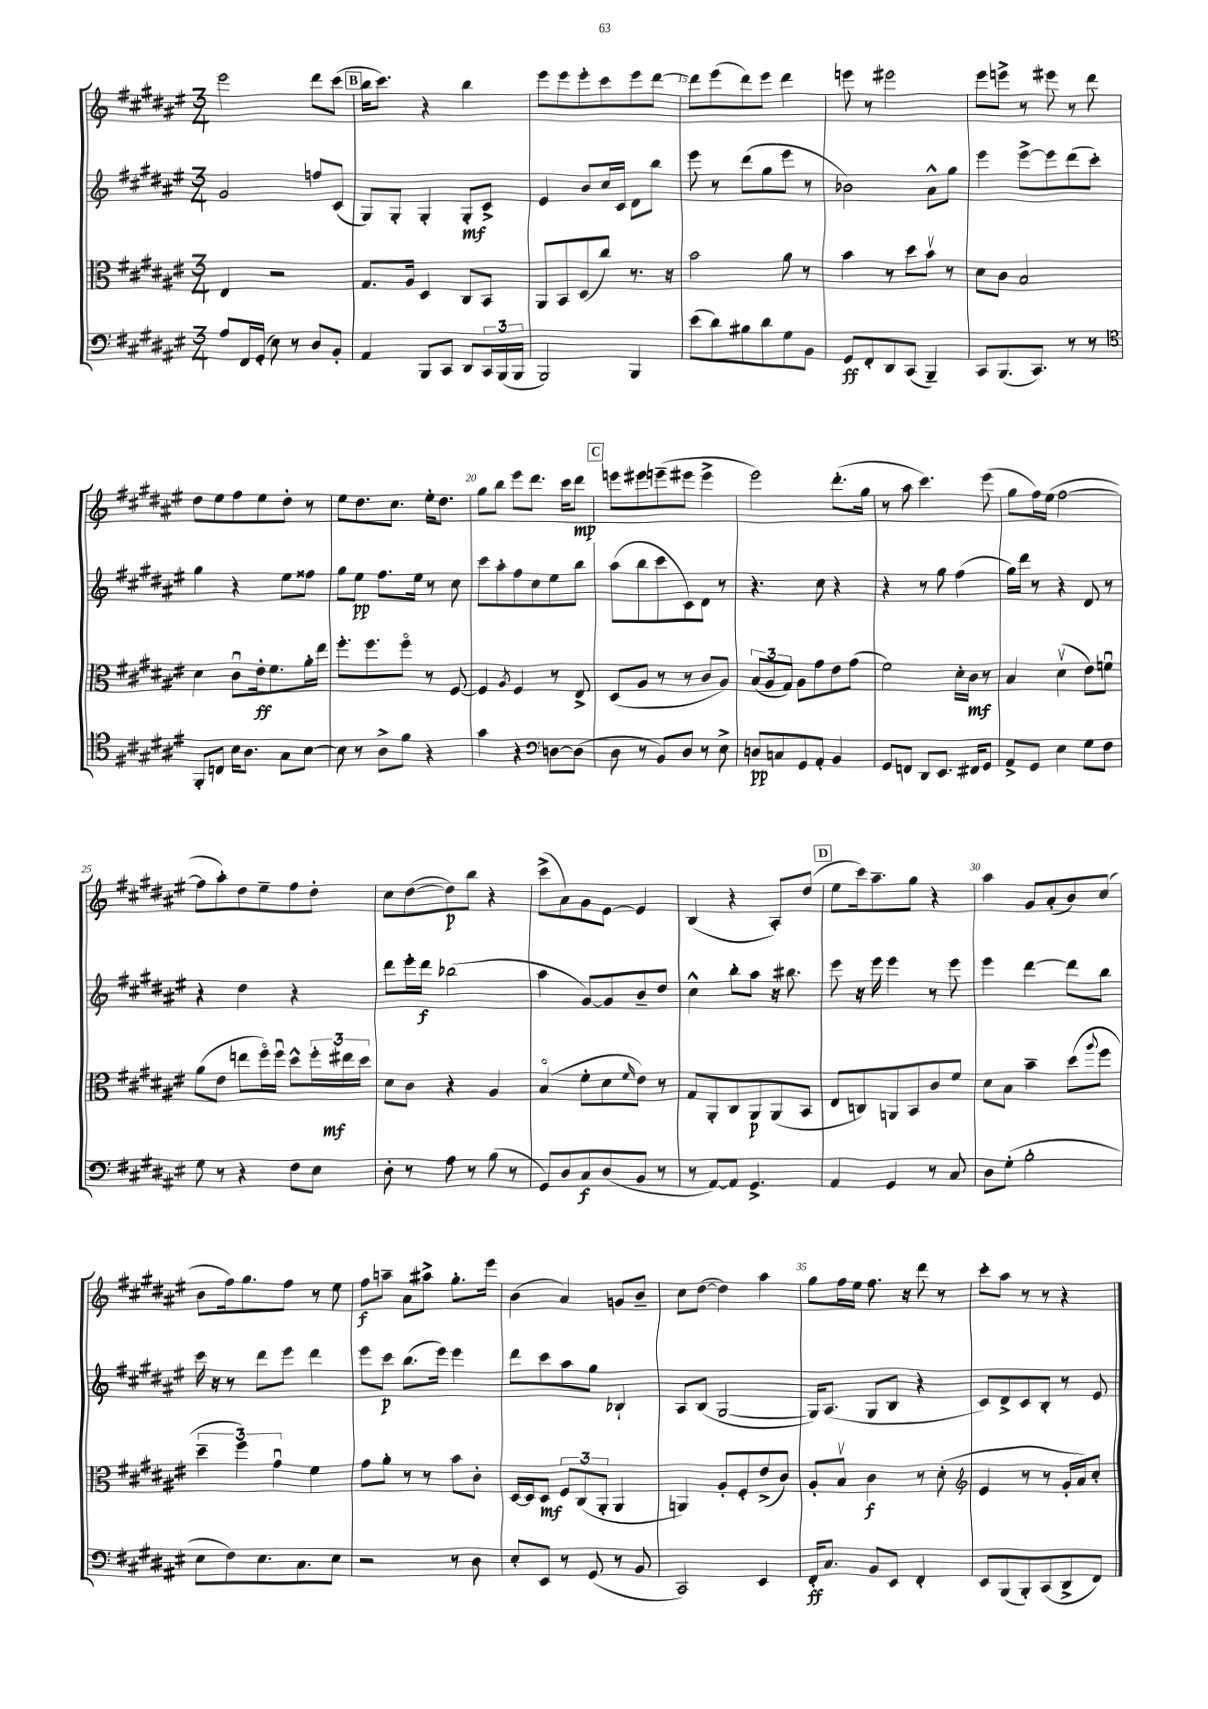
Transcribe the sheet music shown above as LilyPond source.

<<
\new StaffGroup <<
\new Staff = "s0" {
    \clef treble \key fis \major \numericTimeSignature \time 3/4
    eis'''2 dis'''8 cis'''8( |
    \mark \markup { \box "B" } b''16 cis'''8.) r4 b''4 |
    eis'''8 eis'''8 eis'''8-. cis'''8 eis'''8 dis'''8~ |
    dis'''8 eis'''8( dis'''8) eis'''8 dis'''4 |
    e'''8 r8 eis'''2 |
    eis'''8 e'''8-> r8 eis'''8 r8 dis'''8 |
    dis''8 eis''8 fis''8 eis''8 dis''8-. r8 |
    eis''8 dis''8. cis''8. eis''16-. dis''8. |
    gis''8 b''8 eis'''8 dis'''8. cis'''16 dis'''8\mp |
    \mark \markup { \box "C" } e'''8 eis'''8 e'''8--( eis'''8 eis'''4-> |
    eis'''2) dis'''8.-.( gis''16 |
    r8 ais''8 cis'''4.) eis'''8( |
    gis''8 fis''16) eis''16( fis''2~ |
    fis''8 ais''8-.) dis''8 eis''8-- fis''8 dis''8-. |
    cis''8 dis''8~( dis''8\p) b''8 r4 |
    cis'''8->( ais'8) gis'8 eis'8~ eis'4 |
    b4( r4 ais8-.) dis''8( |
    \mark \markup { \box "D" } eis''8 cis'''16) ais''8.-- gis''8 r4 |
    ais''4 gis'8 ais'8-.( b'8) cis''8( |
    b'8 fis''16) gis''8. fis''8 r8 eis''8 |
    fis''8\f a''8-- ais'8 ais''8-> gis''8.-. eis'''16 |
    b'4( ais'4) g'8 b'8-- |
    cis''8 dis''8~( dis''4) ais''4 |
    gis''8 fis''16 eis''16 fis''8. r16 dis'''8 r8 |
    cis'''8-. ais''8 r8 r8 r4 \bar "|." |
}
\new Staff = "s1" {
    \clef treble \key fis \major \numericTimeSignature \time 3/4
    gis'2 f''8 cis'8( |
    \mark \markup { \box "B" } gis8) gis8-. gis4-. gis8-.\mf cis'8-> |
    eis'4 b'8 cis''16 cis'16 dis'8 b''8 |
    eis'''8 r8 dis'''8( gis''8 eis'''8 r8 |
    bes'2) ais'8-^ gis''8 |
    eis'''4 eis'''8~-> eis'''8 dis'''8( cis'''8-.) |
    gis''4 r4 eis''8 fisis''8 |
    gis''8 eis''8\pp fis''8. eis''16 r8 cis''8 |
    cis'''8 ais''8-. fis''8 cis''8 eis''8 b''8 |
    \mark \markup { \box "C" } ais''8( b''8 cis'''8 cis'8) dis'8 r8 |
    r4. cis''8 r4 |
    r4 r8 gis''8 fis''4( |
    gis''16) dis'''16 r8 r4 dis'8 r8 |
    r4 dis''4 r4 |
    dis'''8 eis'''16-. dis'''16\f bes''2( |
    ais''4 gis'8~) gis'8 b'8-- dis''8 |
    cis''4-^ b''8-. ais''8 r16 bis''8. |
    \mark \markup { \box "D" } eis'''8 r16 eis'''16 eis'''4 r8 eis'''8 |
    eis'''4 dis'''4~ dis'''8 b''8 |
    cis'''16 r16 r8 dis'''8 eis'''8 dis'''4 |
    eis'''8 cis'''8\p b''8.( eis'''16) eis'''4 |
    dis'''8 cis'''8 ais''8 gis''8 bes4-! |
    ais8 b8( gis2~ |
    gis16) ais8.( gis8 b8 r4 |
    cis'8) dis'8-> cis'8 b8-. r8 eis'8 \bar "|." |
}
\new Staff = "s2" {
    \clef alto \key fis \major \numericTimeSignature \time 3/4
    eis4 r2 |
    \mark \markup { \box "B" } gis8. ais16 dis4 cis8 b,8 |
    ais,8 b,8 dis8( cis''8) r8. r16 |
    b'2 ais'8 r8 |
    b'4 r8 dis''8 b'8\upbow r8 |
    dis'8 cis'8 b2 |
    dis'4 cis'8\downbow eis'16-.\ff fis'8. ais'16-. eis''16 |
    fis''8.-. fis''8. fis''8\flageolet r8 fis8~ |
    fis4 \acciaccatura { ais8 } fis4 r8 eis8-> |
    \mark \markup { \box "C" } dis8( ais8 r8 r8 cis'8 ais8) |
    \tuplet 3/2 { b8( ais8 gis8) } ais8 gis'8 eis'8 gis'8( |
    fis'2) dis'16-. cis'16\mf r8 |
    b4 dis'4\upbow( eis'8) f'8\downbow |
    ais'8( eis'8 e''8 fis''16\flageolet) fis''16\downbow dis''8-^ \tuplet 3/2 { fis''16-. eis''16\mf dis''16 } |
    dis'8 cis'8 r4 ais4 |
    b4\flageolet( fis'8-. dis'8 \grace { fis'16 } eis'8) r8 |
    gis8 ais,8-. cis8 ais,8\p ais,8( b,8 |
    \mark \markup { \box "D" } eis8 c8) a,8 b,8 cis'8 fis'8 |
    dis'8 b8 b'4-- dis''8( \appoggiatura { ais''8 } fis''8 |
    \tuplet 3/2 { dis''4-- fis''4) gis'4\downbow } fis'4 |
    gis'8 ais'8-. r8 r8 b'8 cis'8-. |
    dis16~ dis16 dis8\mf \tuplet 3/2 { fis8 cis8( ais,8-. } ais,4 |
    a,4) ais8-. fis8-. eis'8->( cis'8) |
    ais8-. b8\upbow cis'4\f r8 dis'8-.( |
    \clef treble eis'4 r8 r8 gis'16-. ais'16) cis''8-. \bar "|." |
}
\new Staff = "s3" {
    \clef bass \key fis \major \numericTimeSignature \time 3/4
    ais8 fis,16 gis,16-.( eis8) r8 dis8 b,8-. |
    \mark \markup { \box "B" } ais,4 b,,8 cis,8 dis,8 \tuplet 3/2 { cis,16 b,,16( b,,16 } |
    b,,2) b,,4 |
    eis'8( dis'8) bis8 dis'8 gis8 b,8 |
    gis,8\ff fis,8-. dis,8 cis,8( b,,4--) |
    cis,8 b,,8.( cis,8.) r8 r8 |
    \clef tenor fis,8-. c8 b16 ais8. gis8 b8~ |
    b8 r8 ais8-> fis'8 r4 |
    gis'4 r4 \clef bass d8~ d8( |
    \mark \markup { \box "C" } dis8 r8 b,8) dis8 r8 eis8-> |
    d8\pp c8 gis,8 ais,8-. b,4 |
    gis,8 f,8 dis,8 eis,8. fis,16 gis,8 |
    ais,8-> gis,8 eis4 gis8 fis8 |
    gis8 r8 r4 fis8 eis8 |
    dis8-. r8 ais8 r8 b8( r8 |
    gis,8) dis8 cis8\f dis8( b,8 r8 |
    r8 ais,8~) ais,8 gis,4.-> |
    \mark \markup { \box "D" } ais,4 gis,4 r8 cis8 |
    dis8 gis8-.( b2-. |
    eis8 fis8) eis8. cis8. eis8 |
    r2 r8 dis8 |
    eis8-. eis,8 r8 gis,8( r8 b,8 |
    cis,2) eis,4 |
    fis,16-.\ff cis8. b,8 eis,8 fis,4-. |
    eis,8 b,,8( b,,8-.) cis,8( dis,8-> fis,8) \bar "|." |
}
>>
>>
\layout { \context { \Score currentBarNumber = #12 \override BarNumber.break-visibility = ##(#f #t #t) barNumberVisibility = #(every-nth-bar-number-visible 5) } }
